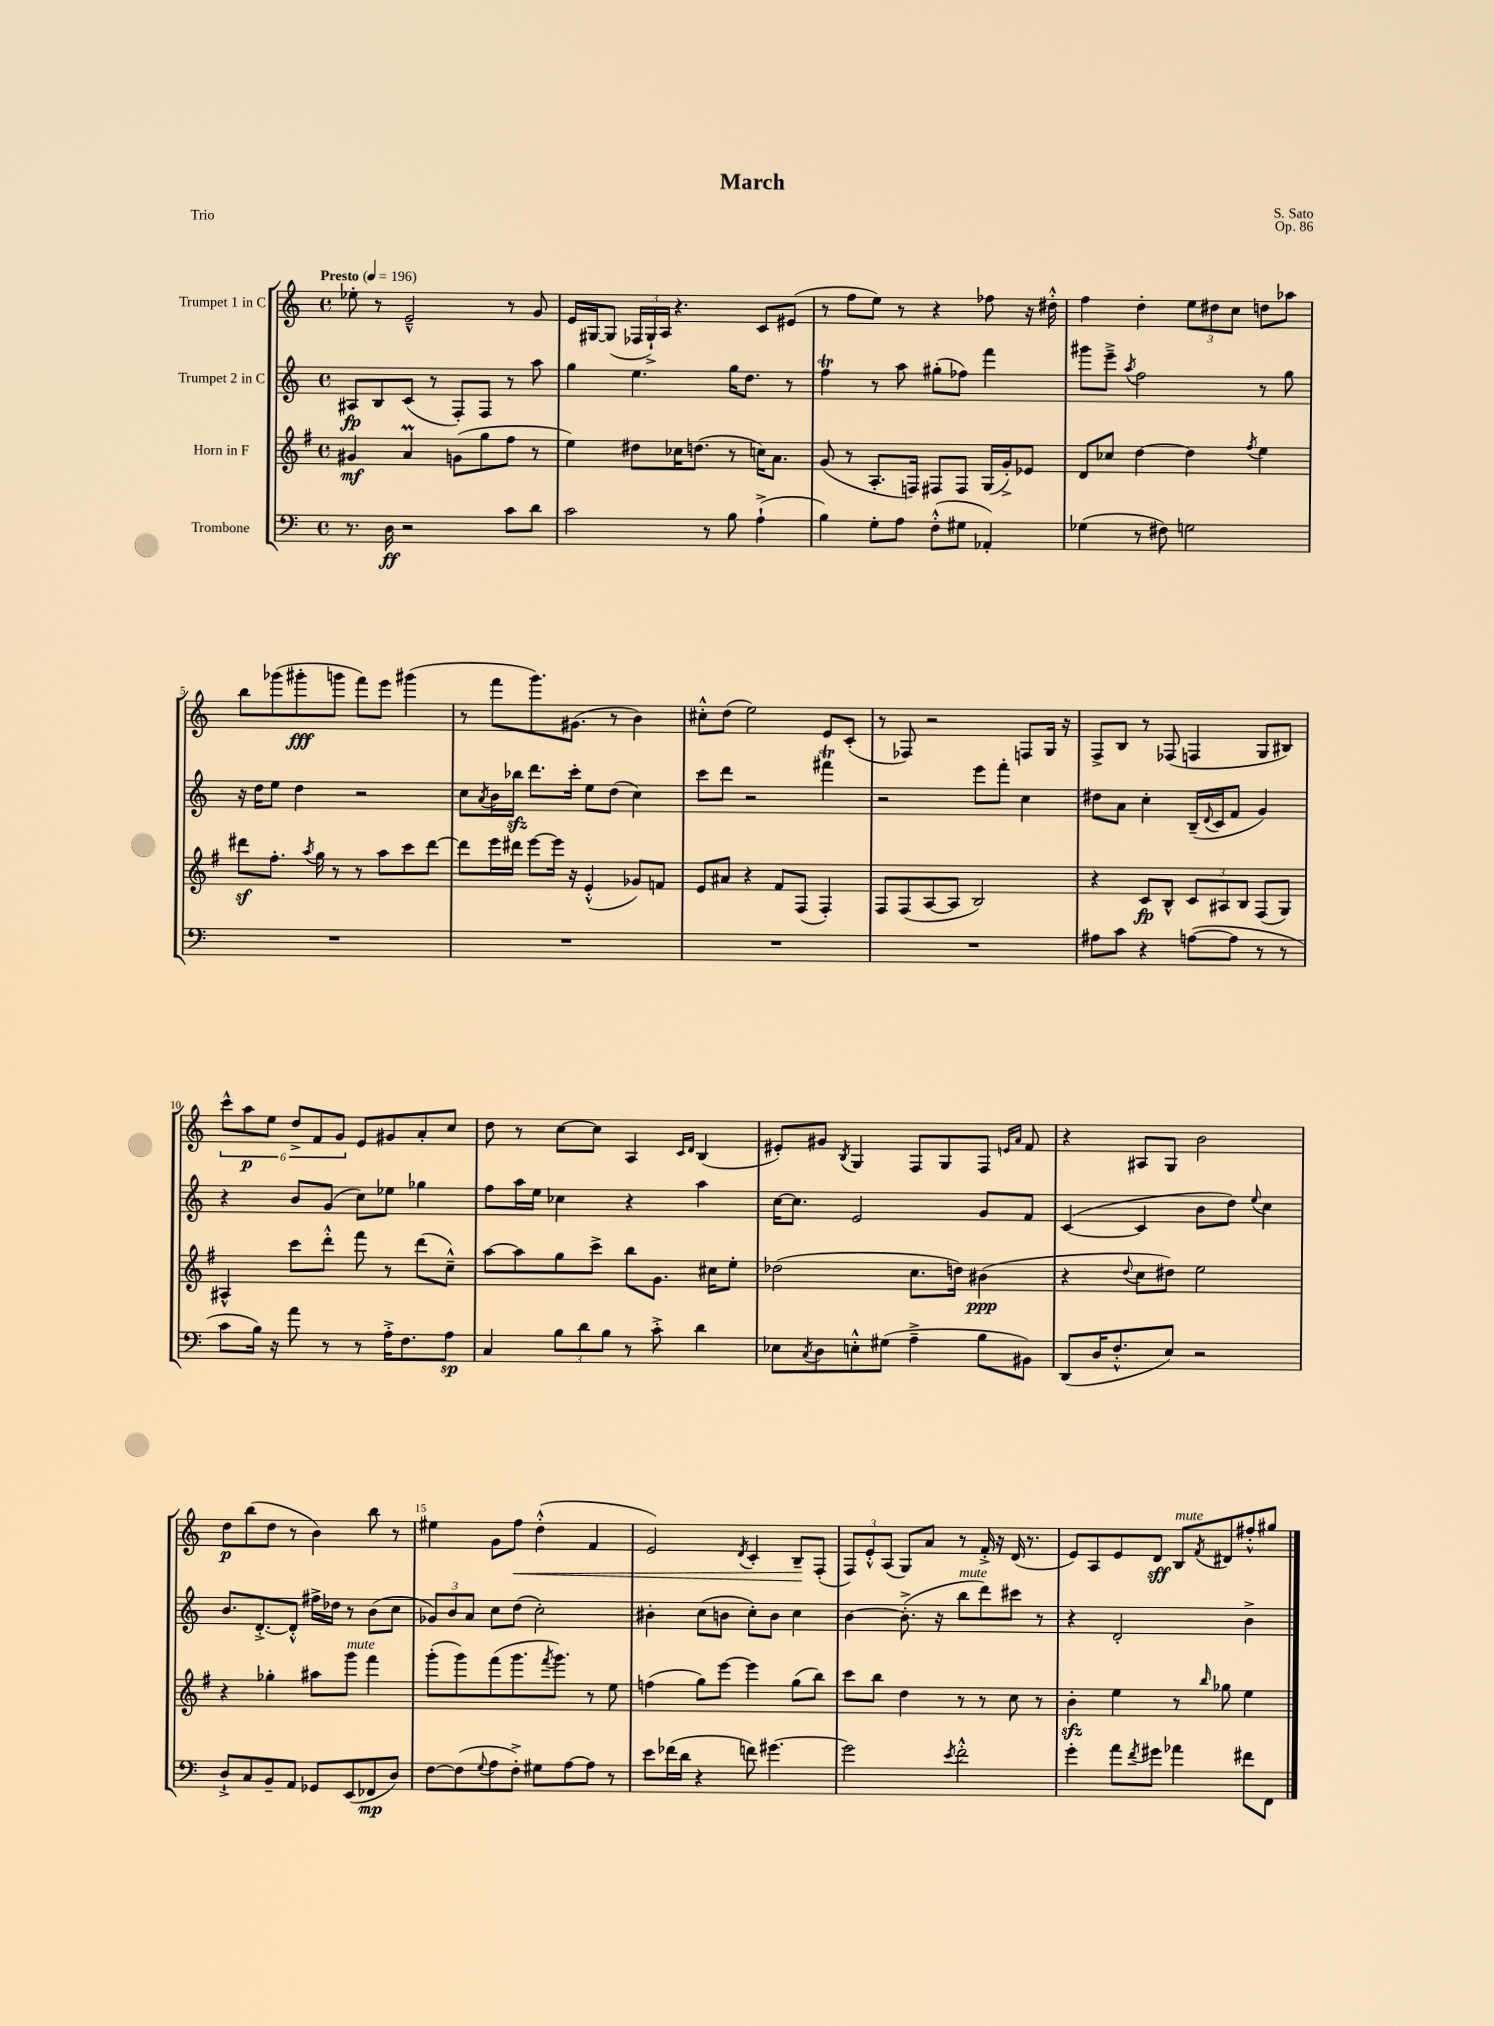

**kern	**dynam	**kern	**dynam	**kern	**dynam	**kern	**dynam
*part4	*part4	*part3	*part3	*part2	*part2	*part1	*part1
*staff4	*staff4	*staff3	*staff3	*staff2	*staff2	*staff1	*staff1
*I"Trombone	*	*I"Horn in F	*	*I"Trumpet 2 in C	*	*I"Trumpet 1 in C	*
*clefF4	*	*clefG2	*	*clefG2	*	*clefG2	*
*k[]	*	*k[f#]	*	*k[]	*	*k[]	*
*M4/4	*	*M4/4	*	*M4/4	*	*M4/4	*
*met(c)	*	*met(c)	*	*met(c)	*	*met(c)	*
*MM196	*	*MM196	*	*MM196	*	*MM196	*
=1	=1	=1	=1	=1	=1	=1	=1
!	!	!	!	!	!	!LO:TX:a:B:t=Presto	!
8.r	.	4g#X/	mf	8A#X/L	fp	8ee-X'\	.
.	.	.	.	8B/	.	8r	.
16D\	ff	.	.	.	.	.	.
2r	.	4aM/	.	(8c/J	.	2e~^^/	.
.	.	.	.	8r	.	.	.
.	.	(8gn\L	.	8F'/L)	.	.	.
.	.	8gg\	.	8F/J	.	.	.
8c\L	.	8ff#\J	.	8r	.	8r	.
8d\J	.	8r	.	8aa\	.	8g/	.
=2	=2	=2	=2	=2	=2	=2	=2
2c\	.	4ee\)	.	4gg\	.	16e/LL	.
.	.	.	.	.	.	[16G#X/J	.
.	.	.	.	.	.	(8G#/J]	.
.	.	8dd#X\L	.	4.ee\	.	24F-X/LL	.
.	.	.	.	.	.	24G#`^/)	.
.	.	.	.	.	.	24A/JJ	.
.	.	16cc-X\K	.	.	.	4.r	.
.	.	(8.ddn\J	.	.	.	.	.
8r	.	.	.	.	.	.	.
8B\	.	8r	.	16gg\KL	.	.	.
.	.	.	.	8.dd\J	.	.	.
(4A`^\	.	16ccn\KL)	.	.	.	8c/L	.
.	.	8.a\J	.	.	.	.	.
.	.	.	.	8r	.	(8e#X/J	.
=3	=3	=3	=3	=3	=3	=3	=3
4B\)	.	(8g/	.	4ffT\	.	8r	.
.	.	8r	.	.	.	8ff\L	.
8G'\L	.	8.A'/L	.	8r	.	8ee\J)	.
8A\J	.	.	.	8aa\	.	8r	.
.	.	16Fn/Jk)	.	.	.	.	.
(8F'^^\L	.	8F#X/L	.	(8gg#X'\L	.	4r	.
8G#X\J	.	8F#/J	.	8ff-X\J)	.	.	.
4AA-X'/)	.	(16G/LL	.	4fff\	.	8ff-X\	.
.	.	16g'^/J)	.	.	.	.	.
.	.	8e-X/J	.	.	.	16r	.
.	.	.	.	.	.	16dd#X'^^\	.
=4	=4	=4	=4	=4	=4	=4	=4
(4G-X\	.	8d/L	.	8ggg#X\L	.	4ff\	.
.	.	8cc-X/J	.	8eee~^\J	.	.	.
.	.	.	.	8qaa/	.	.	.
8r	.	[4dd\	.	2ff\	.	4dd'\	.
8F#X\)	.	.	.	.	.	.	.
2Gn\	.	4dd\]	.	.	.	12ee\L	.
.	.	.	.	.	.	12dd#X\	.
.	.	.	.	.	.	12cc\J	.
.	.	8qff#/	.	.	.	.	.
.	.	4ee\	.	8r	.	8ddn\L	.
.	.	.	.	8gg\	.	8aa-X\J	.
!!LO:LB:g=z
=5	=5	=5	=5	=5	=5	=5	=5
1r	.	8ddd#Xz\L	.	16r	.	8bb\L	.
.	.	.	.	16dd\KL	.	.	.
.	.	8.ff#'\J	.	8ee\J	.	(8ggg-X\	.
.	.	.	.	4dd\	.	8ggg#X'\	fff
.	.	8qaa/	.	.	.	.	.
.	.	16gg\	.	.	.	.	.
.	.	8r	.	.	.	8gggn\J	.
.	.	8r	.	2r	.	8fff\L)	.
.	.	8aa\L	.	.	.	8eee\J	.
.	.	8ccc\	.	.	.	(4ggg#X\	.
.	.	[8ddd#\J	.	.	.	.	.
=6	=6	=6	=6	=6	=6	=6	=6
1r	.	8ddd#\L]	.	8cc\L	.	8r	.
.	.	.	.	8qa/	.	.	.
.	.	16eee\L	.	16b\L	.	8fff\L	.
.	.	16ddd#X\JJ	.	16bb-Xzz\JJ	.	.	.
.	.	[8eee\L	.	8.ddd\L	.	8.ggg\)	.
.	.	16eee\Jk]	.	.	.	.	.
.	.	16r	.	16ccc'\Jk	.	(8.g#X\J	.
.	.	(4e'^^/	.	8ee\L	.	.	.
.	.	.	.	(8dd\J	.	8r	.
.	.	8g-X/L)	.	4cc\)	.	4b\)	.
.	.	8fn/J	.	.	.	.	.
=7	=7	=7	=7	=7	=7	=7	=7
1r	.	8e/L	.	8ccc\L	.	8cc#X'^^\L	.
.	.	8a#X/J	.	8ddd\J	.	(8dd\J	.
.	.	4r	.	2r	.	2ee\)	.
.	.	8f#/L	.	.	.	.	.
.	.	(8F#/J	.	.	.	.	.
.	.	4F#'/)	.	4fff#Xt\	.	8e/L	.
.	.	.	.	.	.	(8c'/J	.
=8	=8	=8	=8	=8	=8	=8	=8
1r	.	8F#/L	.	2r	.	8r	.
.	.	(8F#/	.	.	.	8F-X/)	.
.	.	[8A/	.	.	.	2r	.
.	.	8A/J]	.	.	.	.	.
.	.	2B/)	.	8eee\L	.	.	.
.	.	.	.	8fff'\J	.	.	.
.	.	.	.	4cc\	.	8Fn/L	.
.	.	.	.	.	.	16G/Jk	.
.	.	.	.	.	.	16r	.
=9	=9	=9	=9	=9	=9	=9	=9
8A#X\L	.	4r	.	8dd#X\L	.	8F^/L	.
8c\J	.	.	.	8a\J	.	8B/J	.
4r	.	8c/L	fp	4cc'\	.	8r	.
.	.	8B^^/J	.	.	.	(8F-X/	.
([8An\L	.	12c/L	.	(16B~/LL	.	4Fn/	.
.	.	.	.	8qqd/	.	.	.
.	.	.	.	16c/J	.	.	.
.	.	12A#X/	.	.	.	.	.
8A\J]	.	.	.	8f/J	.	.	.
.	.	12B/J	.	.	.	.	.
8r	.	(8F#/L	.	4g/)	.	8G/L	.
8r	.	8G/J)	.	.	.	8B#X/J)	.
!!LO:LB:g=z
=10	=10	=10	=10	=10	=10	=10	=10
8c\L	.	4A#X^^/	.	4r	.	12ccc^^\L	.
.	.	.	.	.	.	12aa\	p
16B\Jk)	.	.	.	.	.	.	.
.	.	.	.	.	.	12ee\J	.
16r	.	.	.	.	.	.	.
8a\	.	8ccc\L	.	8b/L	.	12dd^/L	.
.	.	.	.	.	.	12f/	.
8r	.	8ddd'^^\J	.	(8g/J	.	.	.
.	.	.	.	.	.	12g/J	.
8r	.	8fff#\	.	8cc\L)	.	8e/L	.
16A'^\KL	.	8r	.	8ee-X\J	.	8g#X/	.
8.F\	.	.	.	.	.	.	.
.	.	(8ddd\L	.	4gg-X\	.	8a'/	.
8A\J	sp	8cc~^^\J)	.	.	.	8cc/J	.
=11	=11	=11	=11	=11	=11	=11	=11
4C/	.	[8aa\L	.	8ff\L	.	8dd\	.
.	.	8aa\]	.	16aa\L	.	8r	.
.	.	.	.	16ee\JJ	.	.	.
12B\L	.	8gg\	.	4cc-X\	.	[8cc\L	.
12d\	.	.	.	.	.	.	.
.	.	8ccc^\J	.	.	.	8cc\J]	.
12B\J	.	.	.	.	.	.	.
8r	.	8bb\L	.	4r	.	4A/	.
8c'^\	.	8.g\J	.	.	.	.	.
.	.	.	.	.	.	16qqc/LL	.
.	.	.	.	.	.	16qqd/JJ	.
4d\	.	.	.	4aa\	.	(4B/	.
.	.	16cc#X\KL	.	.	.	.	.
.	.	8ee'\J	.	.	.	.	.
=12	=12	=12	=12	=12	=12	=12	=12
8E-X\L	.	(2dd-X\	.	[16cc\KL	.	8e#X'/L)	.
.	.	.	.	8.cc\J]	.	.	.
8qC/	.	.	.	.	.	.	.
8D\	.	.	.	.	.	8g#X/J	.
.	.	.	.	.	.	8qB/	.
8En'^^\	.	.	.	2e/	.	4G/	.
(8G#X\J	.	.	.	.	.	.	.
4A~^\	.	8.cc\L	.	.	.	8F/L	.
.	.	.	.	.	.	8G/	.
.	.	16ddn\Jk)	.	.	.	.	.
8B\L	.	(4b#X\	ppp	8g/L	.	8F/J	.
.	.	.	.	.	.	16qqen/LL	.
.	.	.	.	.	.	16qqa/JJ	.
8BB#X\J)	.	.	.	8f/J	.	8f/	.
=13	=13	=13	=13	=13	=13	=13	=13
(8DD/L	.	4r	.	([4c/	.	4r	.
16D/K	.	.	.	.	.	.	.
8.F'^^/	.	.	.	.	.	.	.
.	.	8qqdd/	.	.	.	.	.
.	.	8cc\L	.	4c/]	.	8A#X/L	.
8E/J)	.	8dd#X\J)	.	.	.	8G/J	.
2r	.	2ee\	.	8b\L	.	2b\	.
.	.	.	.	8dd\J)	.	.	.
.	.	.	.	8qqee/	.	.	.
.	.	.	.	4cc\	.	.	.
!!LO:LB:g=z
=14	=14	=14	=14	=14	=14	=14	=14
8D`^/L	.	4r	.	8.b/L	.	8dd\L	p
8C/	.	.	.	.	.	(8bb\	.
.	.	.	.	[8.d'^/	.	.	.
8BB~/	.	4gg-X'\	.	.	.	8dd\J	.
8AA/J	.	.	.	8d'^^/J]	.	8r	.
8GG-X/L	.	8aa#X\L	.	16ff#X^\LL	.	4b\)	.
.	.	.	.	16dd-X\JJ	.	.	.
!	!	!LO:TX:a:i:t=mute	!	!	!	!	!
(8EE/	.	8ggg\J	.	8r	.	.	.
8FF-X/	mp	4fff#\	.	(8b\L	.	8bb\	.
8D/J)	.	.	.	8cc\J	.	8r	.
=15	=15	=15	=15	=15	=15	=15	=15
[8F\L	.	(8ggg'\L	.	12g-X/L)	.	4ee#X\	.
.	.	.	.	12b/	.	.	.
(8F\]	.	8ggg\)	.	.	.	.	.
.	.	.	.	12a/J	.	.	.
8qqG/	.	.	.	.	.	.	.
8A\	.	(8fff#\	.	8cc\L	.	8g\L	.
!	!	!	!	!	!	!	!LO:HP:b
8F'^\J)	.	8.ggg\	.	(8dd\J	.	8ff\J	<
8G#X\L	.	.	.	2cc'\)	.	(4dd'^^\	.
.	.	8qfff#/	.	.	.	.	.
.	.	8.ggg\J)	.	.	.	.	.
[8A\	.	.	.	.	.	.	.
8A\J]	.	8r	.	.	.	4f/	.
8r	.	8ee\	.	.	.	.	.
=16	=16	=16	=16	=16	=16	=16	=16
8e\L	.	(4ffn\	.	4b#X'\	.	2e/)	.
(16f-X\L	.	.	.	.	.	.	.
16d\JJ	.	.	.	.	.	.	.
4r	.	8gg\L)	.	(8cc\L	.	.	.
.	.	[8eee\J	.	8bn\J	.	.	.
.	.	.	.	.	.	8qd/	.
8fn\)	.	4eee\]	.	8cc'\L)	.	4c'/	.
[4.g#X\	.	.	.	8b\J	.	.	.
.	.	(8gg\L	.	4cc\	.	8B~/L	.
.	.	8bb\J)	.	.	.	(8F'/J	[
=17	=17	=17	=17	=17	=17	=17	=17
2g#\]	.	8ccc\L	.	[4b\	.	12F/L)	.
.	.	.	.	.	.	12e'^^/	.
.	.	8bb\J	.	.	.	.	.
.	.	.	.	.	.	(12A/J	.
.	.	4dd\	.	(8.b'^\]	.	8G/L)	.
.	.	.	.	.	.	8a/J	.
.	.	.	.	16r	.	.	.
8qe/	.	.	.	.	.	.	.
!	!	!	!	!LO:TX:a:i:t=mute	!	!	!
2f'^^\	.	8r	.	8bb\L	.	8r	.
.	.	8r	.	8ddd\)	.	16f'^/	.
.	.	.	.	.	.	16r	.
.	.	8cc\	.	8ccc#X\J	.	(16d/	.
.	.	.	.	.	.	8.r	.
.	.	8r	.	8r	.	.	.
=18	=18	=18	=18	=18	=18	=18	=18
4g'\	.	4bzz'\	.	4r	.	8e/L)	.
.	.	.	.	.	.	8A/	.
8a\L	.	4ee\	.	2d'/	.	8e/	.
8qf/	.	.	.	.	.	.	.
8g#X\J	.	.	.	.	.	8d/J	sff
!	!	!	!	!	!	!LO:TX:a:i:t=mute	!
4a-X\	.	8r	.	.	.	8B/L	.
.	.	16qqbb/	.	.	.	8qf/	.
.	.	8gg-X\	.	.	.	8d#X/	.
8f#X\L	.	4ee\	.	4b^\	.	8ff#X'^^/	.
8FF\J	.	.	.	.	.	8gg#X/J	.
==	==	==	==	==	==	==	==
*-	*-	*-	*-	*-	*-	*-	*-
